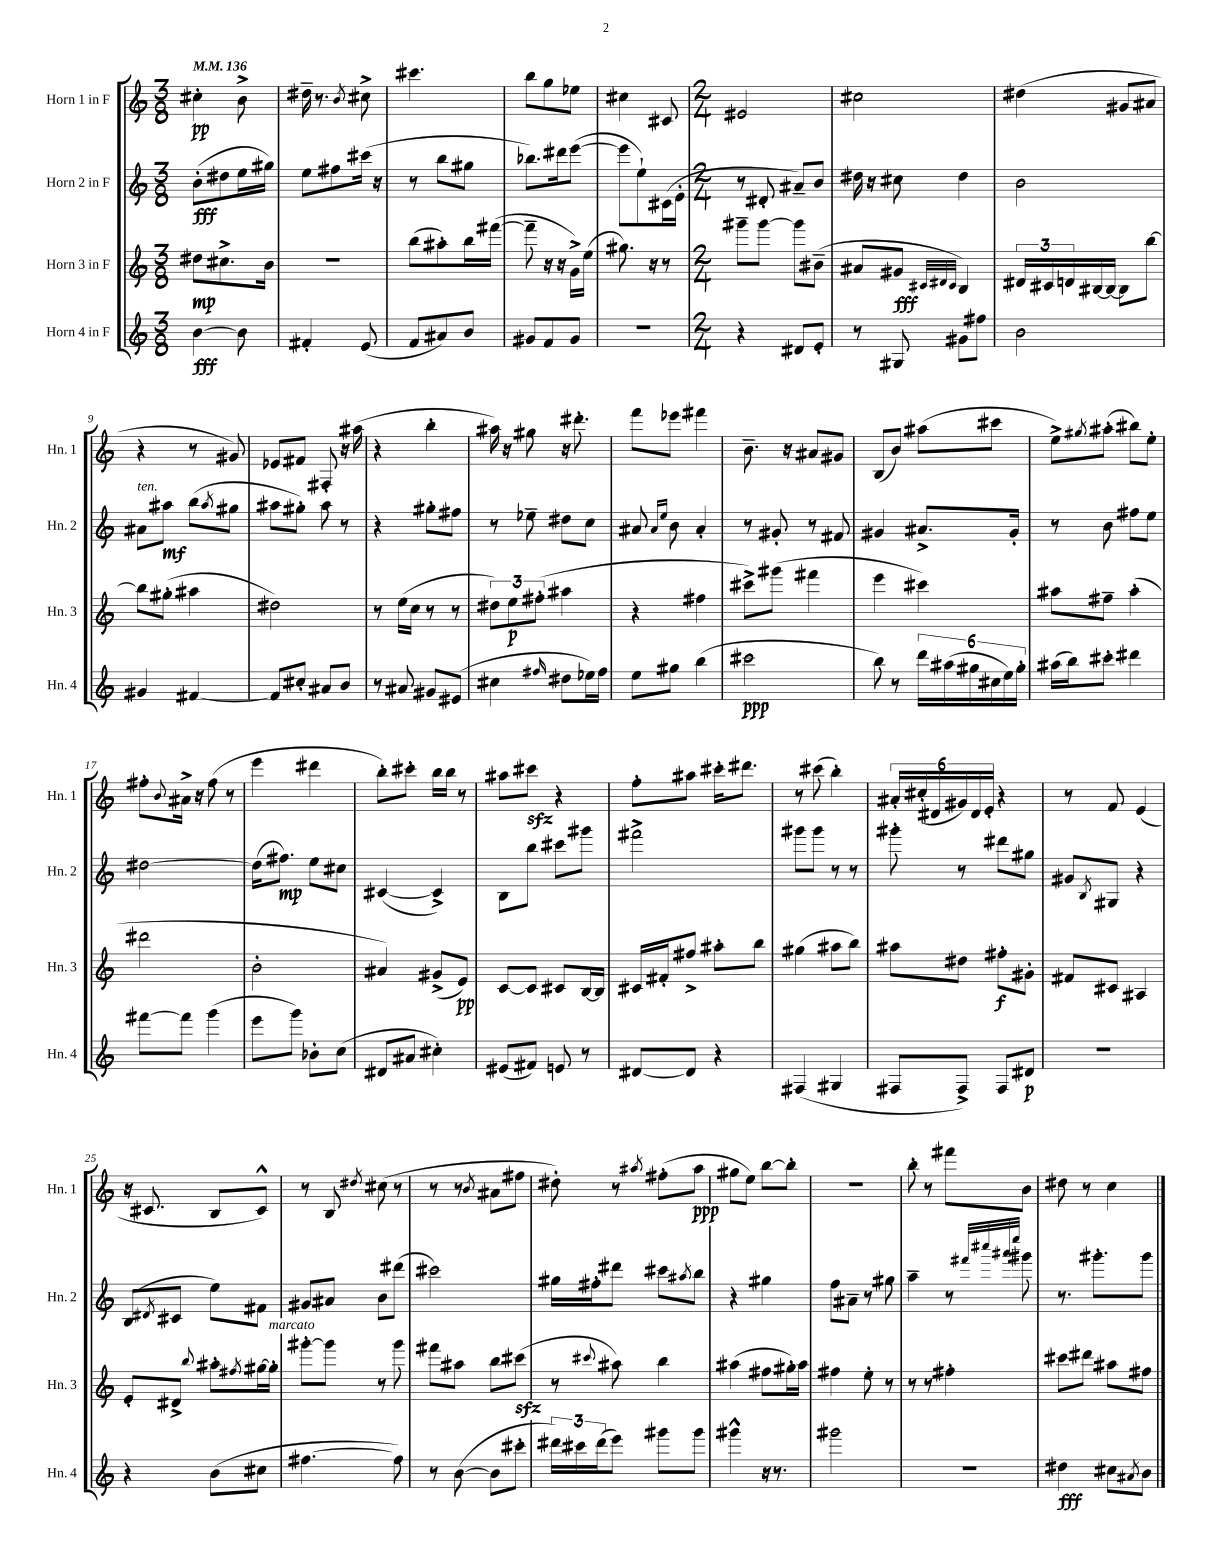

**kern	**kern	**kern	**kern
*staff4	*staff3	*staff2	*staff1
*clefG2	*clefG2	*clefG2	*clefG2
*k[]	*k[]	*k[]	*k[]
*M3/8	*M3/8	*M3/8	*M3/8
*MM136	*MM136	*MM136	*MM136
[4b	8dd#	(8b'	4cc#'
.	8.cc#^	8dd#	.
8b]	.	16ee	8b^
.	16b	16gg#)	.
=	=	=	=
4f#'	4.r	8ee	16dd#~
.	.	.	8.r
.	.	8ff#	.
.	.	.	8qb
(8e	.	(16ccc#	8cc#^
.	.	16r	.
=	=	=	=
8f	(8bb	8r	4.ccc#
8a#)	8aa#')	8bb	.
8b	16bb	8gg#	.
.	([16fff#	.	.
=	=	=	=
8g#	8fff#~]	8.bb-)	8bb
8f	16r	.	8gg
.	16r	16ddd#	.
8g#	16g^)	([8eee	8ee-
.	(16ee	.	.
=	=	=	=
4.r	8.gg#)	8eee]	4cc#
.	.	8ee`)	.
.	16r	.	.
.	8r	(16c#	8c#
.	.	16e'	.
=	=	=	=
*M2/4	*M2/4	*M2/4	*M2/4
4r	8ggg#~	8r	2e#
.	[8ggg#	8d#'	.
8d#	8ggg#]	8a#~)	.
8e'	(8b#~	8b	.
=	=	=	=
8r	8a#	16dd#	2cc#
.	.	16r	.
8G#	8g#	8cc#	.
.	32qqc#	.	.
.	32qqd#	.	.
.	32qqc#	.	.
8g#	4B)	4dd#	.
8ff#	.	.	.
=	=	=	=
2b	24d#	2b	(4dd#
.	24c#	.	.
.	24d	.	.
.	[16B#	.	.
.	16B#_	.	.
.	8B#]	.	8g#
.	[8bb	.	8a#
=	=	=	=
4g#	8bb]	8a#	4r
.	(8gg#'	8aa#	.
[4f#	4aa#	(8bb	8r
.	.	8qaa#	.
.	.	8gg#	8g#)
=	=	=	=
8f#]	2dd#)	8aa#	8e-
8cc#'	.	8gg#')	8f#
8a#	.	8aa#	8F#'
8b	.	8r	16r
.	.	.	(16aa#
=	=	=	=
8r	8r	4r	4r
8a#	(16ee	.	.
.	16cc	.	.
8g#	8r	8gg#'	4bb'
(8e#	8r	8ff#	.
=	=	=	=
4cc#	12dd#)	8r	16aa#)
.	.	.	16r
.	12ee	.	.
.	.	8ee-~	8gg#
.	(12ff#'	.	.
16qqff#	.	.	.
8dd#	4aa#	8dd#	16r
.	.	.	8.ddd#'
16ee-)	.	8cc	.
16ff#	.	.	.
=	=	=	=
8ee	4r	8a#	8fff
.	.	16qqa#	.
.	.	16qqee	.
8gg#	.	8b	8eee-
(4bb	4ff#	4a#'	4fff#
=	=	=	=
2ccc#	8ccc#^)	8r	8.b~
.	(8ggg#	8g#'	.
.	.	.	16r
.	4fff#	8r	8a#
.	.	8f#	8g#
=	=	=	=
8bb)	4eee	4g#	(8B
8r	.	.	8b)
24ddd	4ccc#)	8.a#^	(8aa#
(24aa#	.	.	.
24gg#	.	.	.
24cc#	.	.	8ccc#
24ee)	.	.	.
.	.	16g#'	.
24gg#'	.	.	.
=	=	=	=
(16aa#	8aa#	8r	8ee^)
16bb)	.	.	.
.	.	.	8qgg#
8ccc#'	8ff#~	8b	(8aa#'
4ddd#	(4aa#'	8ff#	8bb#)
.	.	8ee	8ee'
=	=	=	=
[8fff#	2ddd#	[2dd#	8ff#'
.	.	.	8qqb
8fff#]	.	.	16a#^
.	.	.	16r
(4ggg	.	.	(8ff#
.	.	.	8r
=	=	=	=
8eee	2b'	(16dd#]	4eee
.	.	8.ff#)	.
8ggg)	.	.	.
8b-'	.	8ee	4ddd#
(8cc	.	8cc#	.
=	=	=	=
8d#	4a#)	([4c#	8bb')
8a#	.	.	8ccc#'
4cc#')	(8g#^	4c#^])	16bb
.	.	.	16bb
.	8e)	.	8r
=	=	=	=
(8e#	[8c	8B	8aa#
8f#)	8c]	8bb	8ccc#
8e	8c#	8ccc#	4r
8r	[16B	8ggg#	.
.	16B]	.	.
=	=	=	=
[8d#	16c#	2fff#^	8ff'
.	16f#'	.	.
8d#]	8ff#^	.	8aa#
4r	8aa#'	.	16ccc#'
.	.	.	8.ddd#
.	8bb	.	.
=	=	=	=
(4F#	(4gg#	8ggg#	8r
.	.	8ggg#	(8ccc#
4G#	8aa#	8r	4bb')
.	8bb)	8r	.
=	=	=	=
8F#	8aa#	8ggg#'	24a#'
.	.	.	(24cc#'
.	.	.	24d#
8F#^)	8dd#	8r	24g#)
.	.	.	24d#
.	.	.	24e'
8F#	8ff#'	8ddd#	4r
8d#	8g#'	8gg#	.
=	=	=	=
2r	8f#	8g#	8r
.	.	8qB	.
.	8c#	8G#	8f
.	4A#	4r	(4e
=	=	=	=
4r	8e'	(8B	16r
.	.	.	8.c#
.	.	8qd#	.
.	8d#^	8c#	.
.	8qqbb	.	.
(8b	8aa#'	8ee)	8B
.	8qff#	.	.
8cc#	[16gg#	8f#	8c#^^)
.	16gg#']	.	.
=	=	=	=
[4.ff#	[8ggg#'	8g#	8r
.	8ggg#]	8a#	8B
.	.	.	8qdd#
.	8r	8b	(8cc#
8ff#])	8ggg#	(8ddd#	8r
=	=	=	=
8r	8fff#	2ccc#)	8r
([8b	8aa#	.	8r
.	.	.	8qb
8b]	8bb	.	8a#
8ccc#'	(8ccc#	.	8ff#
=	=	=	=
24ddd#)	8r	16gg#	8dd#')
24ccc#	.	.	.
.	.	16ff#'	.
(24ddd#	.	.	.
.	8qqccc#	.	.
8eee)	8aa#)	8ddd#	8r
.	.	.	8qaa#
8ggg#	4bb	8ccc#	(8ff#'
.	.	8qaa#	.
8ggg#	.	8bb	8aa#
=	=	=	=
4ggg#^^	(4aa#	4r	8gg#
.	.	.	8ee)
16r	8ff#	4gg#	[8bb
8.r	.	.	.
.	16gg#')	.	8bb']
.	16aa#	.	.
=	=	=	=
2ggg#	4ff#	8ff	2r
.	.	8a#~	.
.	8ee'	8r	.
.	8r	8gg#	.
=	=	=	=
2r	8r	4aa~	8bb'
.	8r	.	8r
.	4ff#'	8r	8fff#
.	.	32qqfff#	.
.	.	32qqcccc#	.
.	.	32qqaaa#	.
.	.	32qqeeee	.
.	.	8ggg#	8b
=	=	=	=
4dd#	8ccc#	8.r	8dd#
.	8ddd#	.	8r
.	.	8.ggg#'	.
8cc#	8aa#	.	4cc
8qa#	.	.	.
8b	8ff#	8ggg#	.
==	==	==	==
*-	*-	*-	*-
